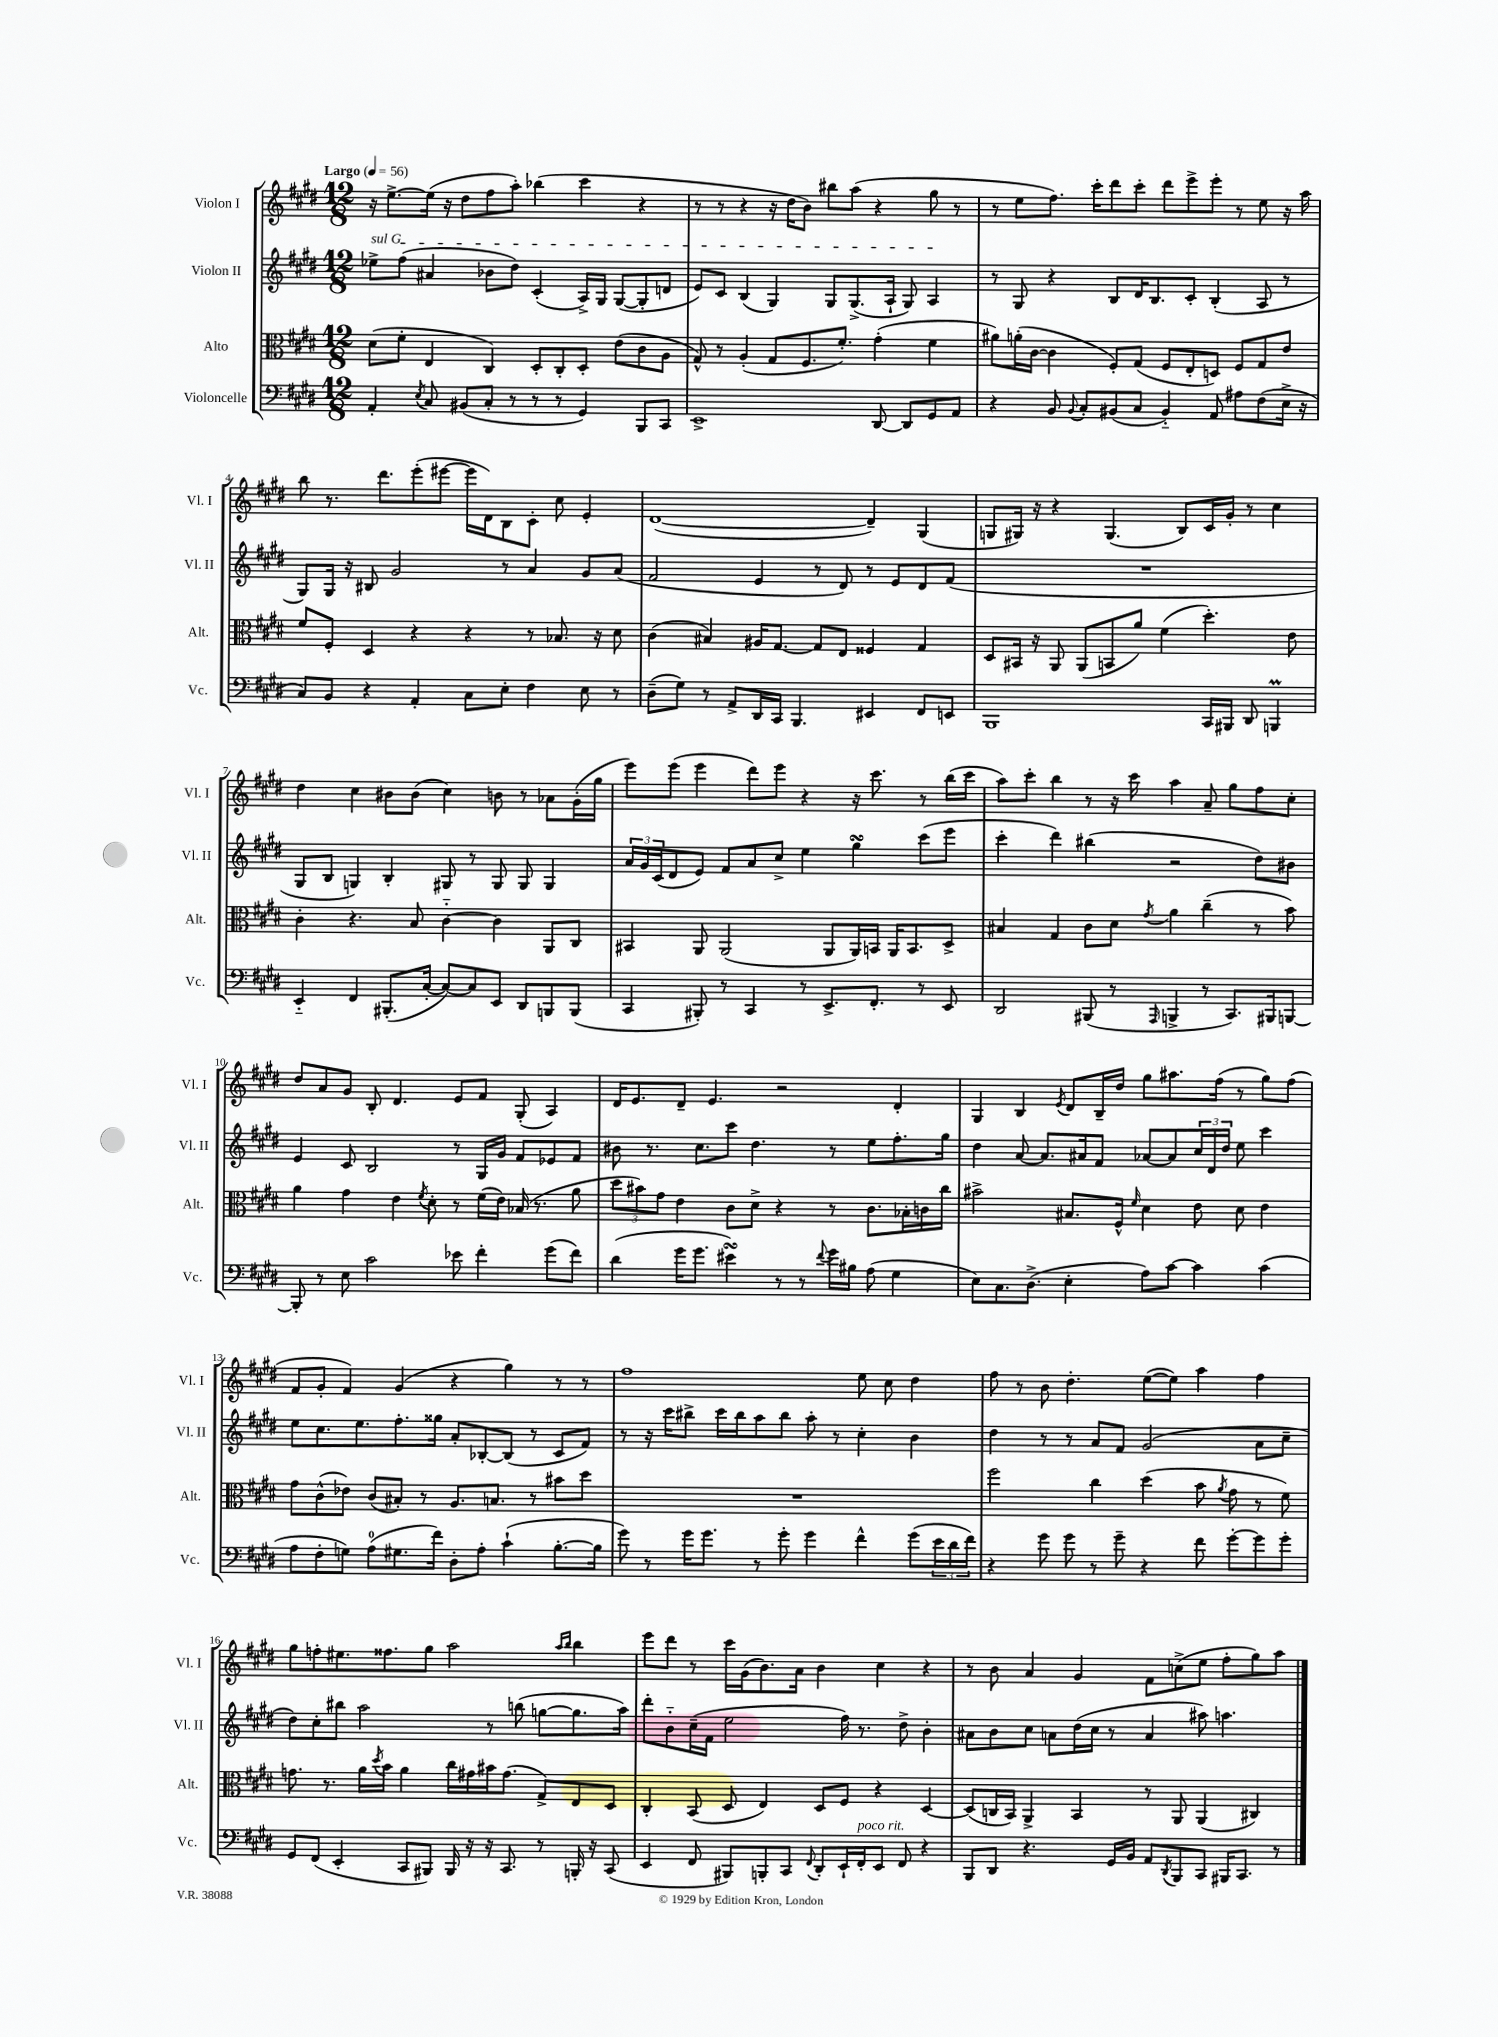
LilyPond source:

<<
\new StaffGroup <<
\new Staff = "s0" \with { instrumentName = "Violon I" shortInstrumentName = "Vl. I" } {
    \clef treble \key e \major \numericTimeSignature \time 12/8 \tempo "Largo" 4 = 56
    r16 e''8.~-> e''16( r16 dis''8 fis''8 a''8-.) bes''4( cis'''4 r4 |
    r8 r8 r4 r16 dis''16 b'8) bis''8 a''8( r4 gis''8 r8 |
    r8 e''8 fis''8.) cis'''16-. dis'''8 cis'''8-. dis'''8 e'''8-> e'''8-. r8 e''8 r16 a''16 |
    b''8 r8. dis'''8. e'''8-.( eis'''8~ eis'''16 dis'16) b8 cis'8-. cis''8 e'4-. |
    dis'1~( dis'4--) gis4( |
    g8 gis16) r16 r4 gis4.( b8) cis'16 gis'16-. r8 cis''4 |
    dis''4 cis''4 bis'8 bis'8( cis''4) b'8 r8 aes'8 gis'16-.( gis''16 |
    e'''8) e'''8( e'''4 dis'''8) e'''8 r4 r16 cis'''8. r8 b''16( cis'''16 |
    a''8) cis'''8-. b''4 r8 r16 cis'''16 a''4 a'8-- gis''8 fis''8 cis''8-. |
    dis''8 a'8 gis'8 b8-. dis'4. e'8 fis'8 gis8-.( a4) |
    dis'16 e'8. dis'8-- e'4. r2 dis'4-. |
    gis4 b4 \acciaccatura { e'8 } dis'8 b16-- dis''16 gis''8 ais''8. fis''16( r8 gis''8) fis''8( |
    fis'8 gis'8-. fis'4) gis'4( r4 gis''4) r8 r8 |
    fis''1 e''8 cis''8 dis''4 |
    fis''8 r8 b'8 dis''4.-. e''8~( e''8) a''4 fis''4 |
    gis''8 f''8-. eis''8. fisis''8. gis''8 a''2 \grace { a''16 b''16 } b''4 |
    e'''8 dis'''8 r8 cis'''16 gis'16( b'8.) a'16 b'4 cis''4 r4 |
    r8 b'8 a'4 gis'4 fis'8 c''8->( e''8 fis''8-. gis''8) a''8 \bar "|." |
}
\new Staff = "s1" \with { instrumentName = "Violon II" shortInstrumentName = "Vl. II" } {
    \clef treble \key e \major \numericTimeSignature \time 12/8
    \once \override TextSpanner.bound-details.left.text = \markup { \italic "sul G" } ees''8->\startTextSpan fis''8( ais'4 bes'8 dis''8) cis'4-.( a16->) gis16 gis8~( gis8-. d'8 |
    e'8) cis'8 b4( gis4) gis8 gis8.->( a16-! gis8) a4\stopTextSpan |
    r8 gis8 r4 b8 dis'16 b8. cis'8-. b4-.( a8 r8 |
    gis8) gis16 r16 bis8 gis'2 r8 a'4 gis'8 a'8( |
    fis'2 e'4 r8 dis'8) r8 e'8 dis'8 fis'8( |
    R1. |
    gis8 b8 g4) b4-. gis8 r8 gis8 gis8 gis4 |
    \tuplet 3/2 { a'16 gis'16 cis'16( } dis'8 e'8) fis'8 a'8 cis''8-> e''4 gis''4\turn cis'''8( e'''8 |
    cis'''4-. dis'''4) bis''4( r2 dis''8) bis'8 |
    e'4 cis'8 b2 r8 gis16 gis'16 fis'8 ees'8 fis'8 |
    bis'8 r8. cis''8. cis'''8 dis''4. r8 e''8 fis''8.-. gis''16 |
    dis''4 a'8~ a'8. ais'16 fis'8 aes'8~ aes'8 \tuplet 3/2 { cis''16 dis'16 dis''16 } e''8 cis'''4 |
    e''8 cis''8. e''8. fis''8.-. gisis''16 a'8-. bes8~-. bes8( r8 cis'8 fis'8) |
    r8 r16 cis'''16 bis''8-> cis'''16 bis''16 a''8 bis''8 a''8-. r8 cis''4-. b'4 |
    dis''4 r8 r8 a'8 fis'8 gis'2( a'8 cis''8-- |
    dis''8) cis''8-. bis''8 a''2 r8 b''8( g''8~ g''8. a''16) |
    dis'''8-. b'8-_ cis''16--( fis'16 e''2 fis''16) r8. dis''8-> b'4-. |
    ais'8 b'8 cis''8 a'8 dis''16( cis''16 r8 a'4 ais''8) a''4. \bar "|." |
}
\new Staff = "s2" \with { instrumentName = "Alto" shortInstrumentName = "Alt." } {
    \clef alto \key e \major \numericTimeSignature \time 12/8
    dis'8( fis'8-. e4 cis4) dis8-. cis8-. dis8-. e'8( cis'8 a8 |
    gis8-^) r8 a4-.( gis8 fis8. fis'8.-.) gis'4-.( fis'4 |
    ais'8) a'16-.( cis'16~ cis'4 fis8-.) gis8( fis8 e8-. d8) fis8 gis8 e'8 |
    fis'8 fis8-. dis4 r4 r4 r8 bes8. r16 dis'8 |
    cis'4( bis4) ais16 gis8.~ gis8 e8 fisis4 gis4 |
    dis8 bis,16 r16 a,8 a,8( b,8 a'8) fis'4( dis''4.-.) e'8 |
    cis'4-. r4. b8 cis'4~-_ cis'4 a,8 cis8 |
    bis,4 a,8 a,2( a,8 a,16) b,16 a,16 b,8. dis8-> |
    bis4 gis4 cis'8 dis'8 \acciaccatura { gis'8 } a'4 cis''4--( r8 b'8) |
    a'4 gis'4 e'4 \acciaccatura { fis'8 } dis'8-. r8 fis'16( e'16) bes16( r8. a'8 |
    \tuplet 3/2 { dis''8 bis'8) gis'8 } e'4 cis'8 dis'8-> r4 r8 cis'8. bes16-. c'16 cis''16 |
    bis'2-> bis8. fis16-^ \grace { fis'16 } dis'4 e'8 dis'8 e'4 |
    gis'8 cis'8-^( ees'8) cis'8( bis8-.) r8 a8. b8. r8 bis'8 dis''8 |
    R1. |
    fis''2 cis''4 dis''4( b'8 \acciaccatura { a'8 } gis'8 r8 fis'8) |
    g'8. r8. a'16 \acciaccatura { dis''8 } b'16 a'4 cis''16 gis'16 bis'16 gis'8.( gis8->) e8 dis8 |
    cis4-. b,8( dis8 e4) dis8 fis8 r4 dis4~ |
    dis8( c16 b,16) a,4-> b,4 r8 a,8 a,4( cis4) \bar "|." |
}
\new Staff = "s3" \with { instrumentName = "Violoncelle" shortInstrumentName = "Vc." } {
    \clef bass \key e \major \numericTimeSignature \time 12/8
    a,4-. \acciaccatura { e8 } cis8 bis,8( cis8-. r8 r8 r8 gis,4) b,,8 cis,8 |
    e,1-> dis,8~ dis,8 gis,8 a,8 |
    r4 b,8 \appoggiatura { b,8 } cis8-. bis,8( cis8 bis,4-_) a,8 ais8 fis8( e16-> r16 |
    cis8) b,8 r4 a,4-. cis8 e8-. fis4 e8 r8 |
    dis8--( gis8) r8 a,8-> dis,16 cis,16 b,,4. eis,4 fis,8 e,8 |
    b,,1 cis,16 bis,,16 dis,8 b,,4\prall |
    e,4-_ fis,4 bis,,8.-.( cis16~-. cis8~) cis8 e,8 dis,8 b,,8 b,,8( |
    cis,4 bis,,8-.) r8 cis,4 r8 e,8.-> fis,8.-. r8 e,8 |
    dis,2 bis,,8( r8 \grace { a,,16 } b,,4-> r8 cis,8.) bis,,16 b,,8~ |
    b,,8-. r8 e8 cis'2 ees'8 fis'4-. gis'8( fis'8) |
    dis'4( gis'16 gis'8. eis'4\turn) r8 r8 \appoggiatura { fis'8 } gis'16 bis16 a8( gis4 |
    e8) cis8. dis8.->( e4-. a8) cis'8~ cis'4 cis'4( |
    a8 fis8-. g8) a8-0( gis8. fis'16) dis8-. a8-. cis'4-!( b8.~-. b16 |
    gis'8) r8 gis'16 gis'8. r8 gis'8-. gis'4 fis'4-^ gis'8( \tuplet 3/2 { e'16 dis'16 fis'16) } |
    r4 gis'8 gis'8 r8 gis'8-- r4 fis'8 gis'8~-. gis'8 gis'8-. |
    gis,8 fis,8( e,4-. cis,8 bis,,8) bis,,16 r16 r16 cis,8. r8 b,,16-. r16 cis,8( |
    e,4 fis,8 bis,,8) b,,8-. cis,8 \appoggiatura { fis,8 } dis,8-. e,16-! fis,16-.^\markup { \italic "poco rit." } e,8 fis,8 r4 |
    b,,8 dis,8 r4. gis,16 b,16 a,8 \acciaccatura { dis,8 } b,,8 cis,8 bis,,16 cis,8. r8 \bar "|." |
}
>>
>>
